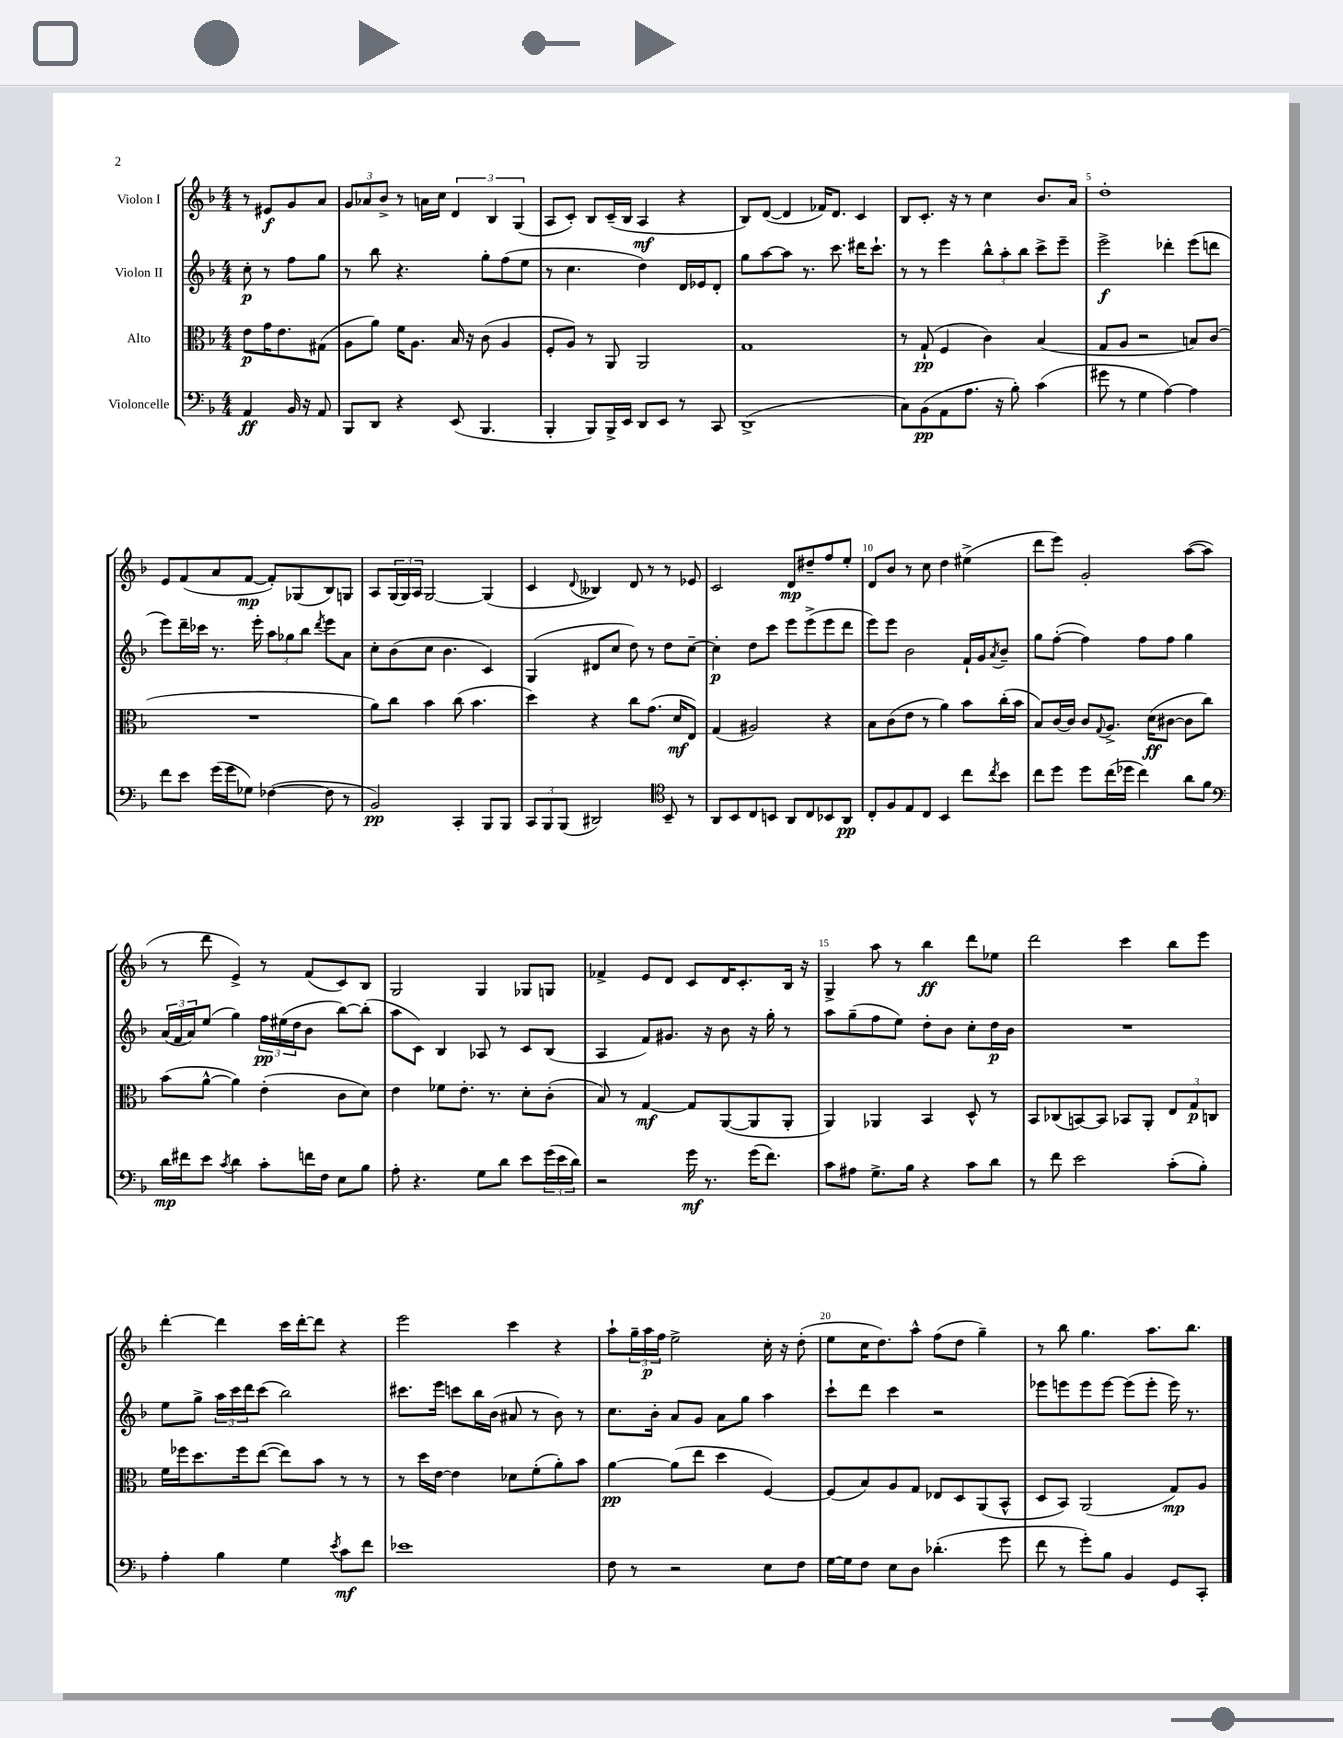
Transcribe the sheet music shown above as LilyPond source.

<<
\new StaffGroup <<
\new Staff = "s0" \with { instrumentName = "Violon I" } {
    \clef treble \key f \major \numericTimeSignature \time 4/4 \partial 2
    r8 eis'8\f g'8 a'8 |
    \tuplet 3/2 { g'8 aes'8 bes'8-> } r8 a'16 c''16 \tuplet 3/2 { d'4 bes4 g4( } |
    a8 c'8-.) bes8 c'16--( bes16 a4\mf r4 |
    bes8) d'8~( d'4 fes'16) d'8. c'4 |
    bes8 c'8.-. r16 r8 c''4 bes'8. a'16 |
    d''1-. |
    e'8 f'8( a'8 f'8~\mp f'8-.) ges8( bes8) g8 |
    a8 \tuplet 3/2 { g16( g16) a16 } g2~ g4( |
    c'4 \appoggiatura { d'8 } beses4) d'8 r8 r8 ees'8 |
    c'2 d'8\mp dis''8-- f''8 e''8-. |
    d'8 bes'8 r8 c''8 d''4 eis''4->( |
    d'''8 e'''8) g'2-. a''8~( a''8 |
    r8 d'''8 e'4->) r8 f'8( c'8) bes8 |
    g2 g4 ges8 g8 |
    fes'4-> e'8 d'8 c'8 d'16 c'8.-. bes16 r16 |
    g4-> a''8 r8 bes''4\ff d'''8 ees''8 |
    d'''2 c'''4 bes''8 e'''8 |
    d'''4~-. d'''4 c'''16 d'''16~-. d'''8 r4 |
    e'''2 c'''4 r4 |
    a''8-! \tuplet 3/2 { g''16-- a''16\p f''16 } e''2-> c''16-. r16 d''8-.( |
    e''8 c''16 d''8.) a''8-^ f''8( d''8 g''4--) |
    r8 bes''8 g''4. a''8. bes''8. \bar "|." |
}
\new Staff = "s1" \with { instrumentName = "Violon II" } {
    \clef treble \key f \major \numericTimeSignature \time 4/4 \partial 2
    c''8-.\p r8 f''8 g''8 |
    r8 bes''8 r4. g''8-. f''8( e''8 |
    r8 c''4. d''4) d'16 ees'16 d'8-. |
    g''8 a''8~ a''8 r8. c'''8. dis'''16 c'''8.-! |
    r8 r8 e'''4 \tuplet 3/2 { bes''8-^ a''8-. bes''8 } c'''8-> e'''8-- |
    e'''2->\f des'''4-. e'''8( d'''8 |
    e'''8) d'''16-- ces'''16 r8. e'''16-. \tuplet 3/2 { a''8 ges''8 bes''8 } \acciaccatura { d'''8 } e'''8 a'8 |
    c''8-. bes'8( c''8 bes'4. c'4) |
    g4( dis'8 c''8 d''8) r8 d''8 c''8~-- |
    c''4-.\p d''8 c'''8 e'''8 e'''8->( e'''8 d'''8 |
    e'''8) e'''8 bes'2 f'16-! g'16 \acciaccatura { a'8 } bes'8-- |
    g''8 f''8~-.( f''4) f''8 f''8 g''4 |
    \tuplet 3/2 { a'16( f'16 a'16) } e''8( g''4) \tuplet 3/2 { f''16\pp eis''16( d''16 } bes'8 bes''8~) bes''8-.( |
    a''8 c'8) bes4 aes8 r8 c'8 bes8( |
    a4 f'8) gis'8. r16 bes'8 r16 g''16-. r8 |
    a''8 g''8--( f''8 e''8) d''8-. bes'8 c''8-. d''16\p bes'16 |
    R1 |
    e''8 g''8-> \tuplet 3/2 { a''16 c'''16 d'''16 } c'''8( bes''2) |
    cis'''8. e'''16 c'''8 bes''16 bes'16( ais'8 r8 bes'8) r8 |
    c''8. bes'16-. a'8 g'8 a'8 g''8 a''4 |
    c'''8-! d'''8 c'''4 r2 |
    ees'''8 e'''8 e'''8 e'''8~ e'''8( e'''8-. e'''16) r8. \bar "|." |
}
\new Staff = "s2" \with { instrumentName = "Alto" } {
    \clef alto \key f \major \numericTimeSignature \time 4/4 \partial 2
    e'8\p g'16 e'8. gis8( |
    a8 a'8) f'16 a8. bes16 r16 c'8( a4 |
    f8-. a8) r8 a,8 a,2 |
    g1 |
    r8 g8-!\pp( f4 c'4) bes4( |
    g8 a8 r2 b8) c'8( |
    R1 |
    a'8) c''8 bes'4 c''8( bes'4. |
    d''4) r4 c''8 g'8.( d'16\mf e8) |
    g4( ais2) r4 |
    bes8 c'8( e'8 r8 a'4) bes'8 c''16-.( bes'16 |
    bes8) c'16~ c'16 c'8 \appoggiatura { g8 } a8.-> d'16\ff( cis'8~ cis'8 c''8) |
    bes'8( a'8~-^ a'4) e'4-.( c'8 d'8) |
    e'4 fes'8 e'8.-. r8. d'8-. c'8-.( |
    bes8) r8 g4~\mf g8 a,8~( a,8 a,8-. |
    a,4) aes,4 bes,4 d8-^ r8 |
    bes,8 ces8( b,8~) b,8 bes,8 a,8-. \tuplet 3/2 { e8 g8\p c8 } |
    f'16 fes''16 d''8. fes''16 e''8~( e''8) bes'8 r8 r8 |
    r8 d''16 e'16~ e'4 des'8 f'8-.( a'8-.) bes'8 |
    a'4~\pp a'8( e''8 d''4 f4~) |
    f8( bes8) a8 g8 ees8 d8 a,8( bes,8-^ |
    d8 bes,8) a,2( g8\mp) a8 \bar "|." |
}
\new Staff = "s3" \with { instrumentName = "Violoncelle" } {
    \clef bass \key f \major \numericTimeSignature \time 4/4 \partial 2
    a,4\ff bes,16 r16 a,8 |
    bes,,8 d,8 r4 e,8( bes,,4. |
    bes,,4-. bes,,8) bes,,16-> e,16 d,8 e,8 r8 c,8 |
    d,1->( |
    c8) bes,8\pp( a,8 a8. r16 bes8-.) c'4( |
    gis'8 r8 g4 a4~) a4 |
    f'8 e'8 g'16( g'16 ges8) fes4~( fes8 r8 |
    bes,2\pp) c,4-. bes,,8 bes,,8 |
    \tuplet 3/2 { c,8 bes,,8 bes,,8( } dis,2) \clef tenor bes,8-- r8 |
    a,8 bes,8 c8 b,8 a,8 c8 bes,8 a,8\pp |
    c8-. f8 e8 c8 bes,4 c''8 \acciaccatura { c''8 } bes'8 |
    c''8 d''8 d''8 c''16( des''16 c''4) a'8 f'8 |
    \clef bass d'16\mp fis'16 e'8 \acciaccatura { c'8 } d'4 c'8-. f'16 f16 e8 bes8 |
    a8-. r4. g8 d'8 e'8 \tuplet 3/2 { g'16( e'16 d'16) } |
    r2 g'16\mf r8. g'16( f'8.) |
    c'8 ais8 g8.-> bes16 r4 c'8 d'8 |
    r8 f'8 e'2 c'8-.( bes8-.) |
    a4-. bes4 g4 \acciaccatura { e'8 } c'8\mf f'8 |
    ees'1 |
    f8 r8 r2 e8 f8 |
    g16~ g16 f8 e8 d8 des'4.-.( g'8 |
    f'8 r8 g'8-.) bes8 bes,4 g,8 c,8-. \bar "|." |
}
>>
>>
\layout { \context { \Score \override BarNumber.break-visibility = ##(#f #t #t) barNumberVisibility = #(every-nth-bar-number-visible 5) } }
